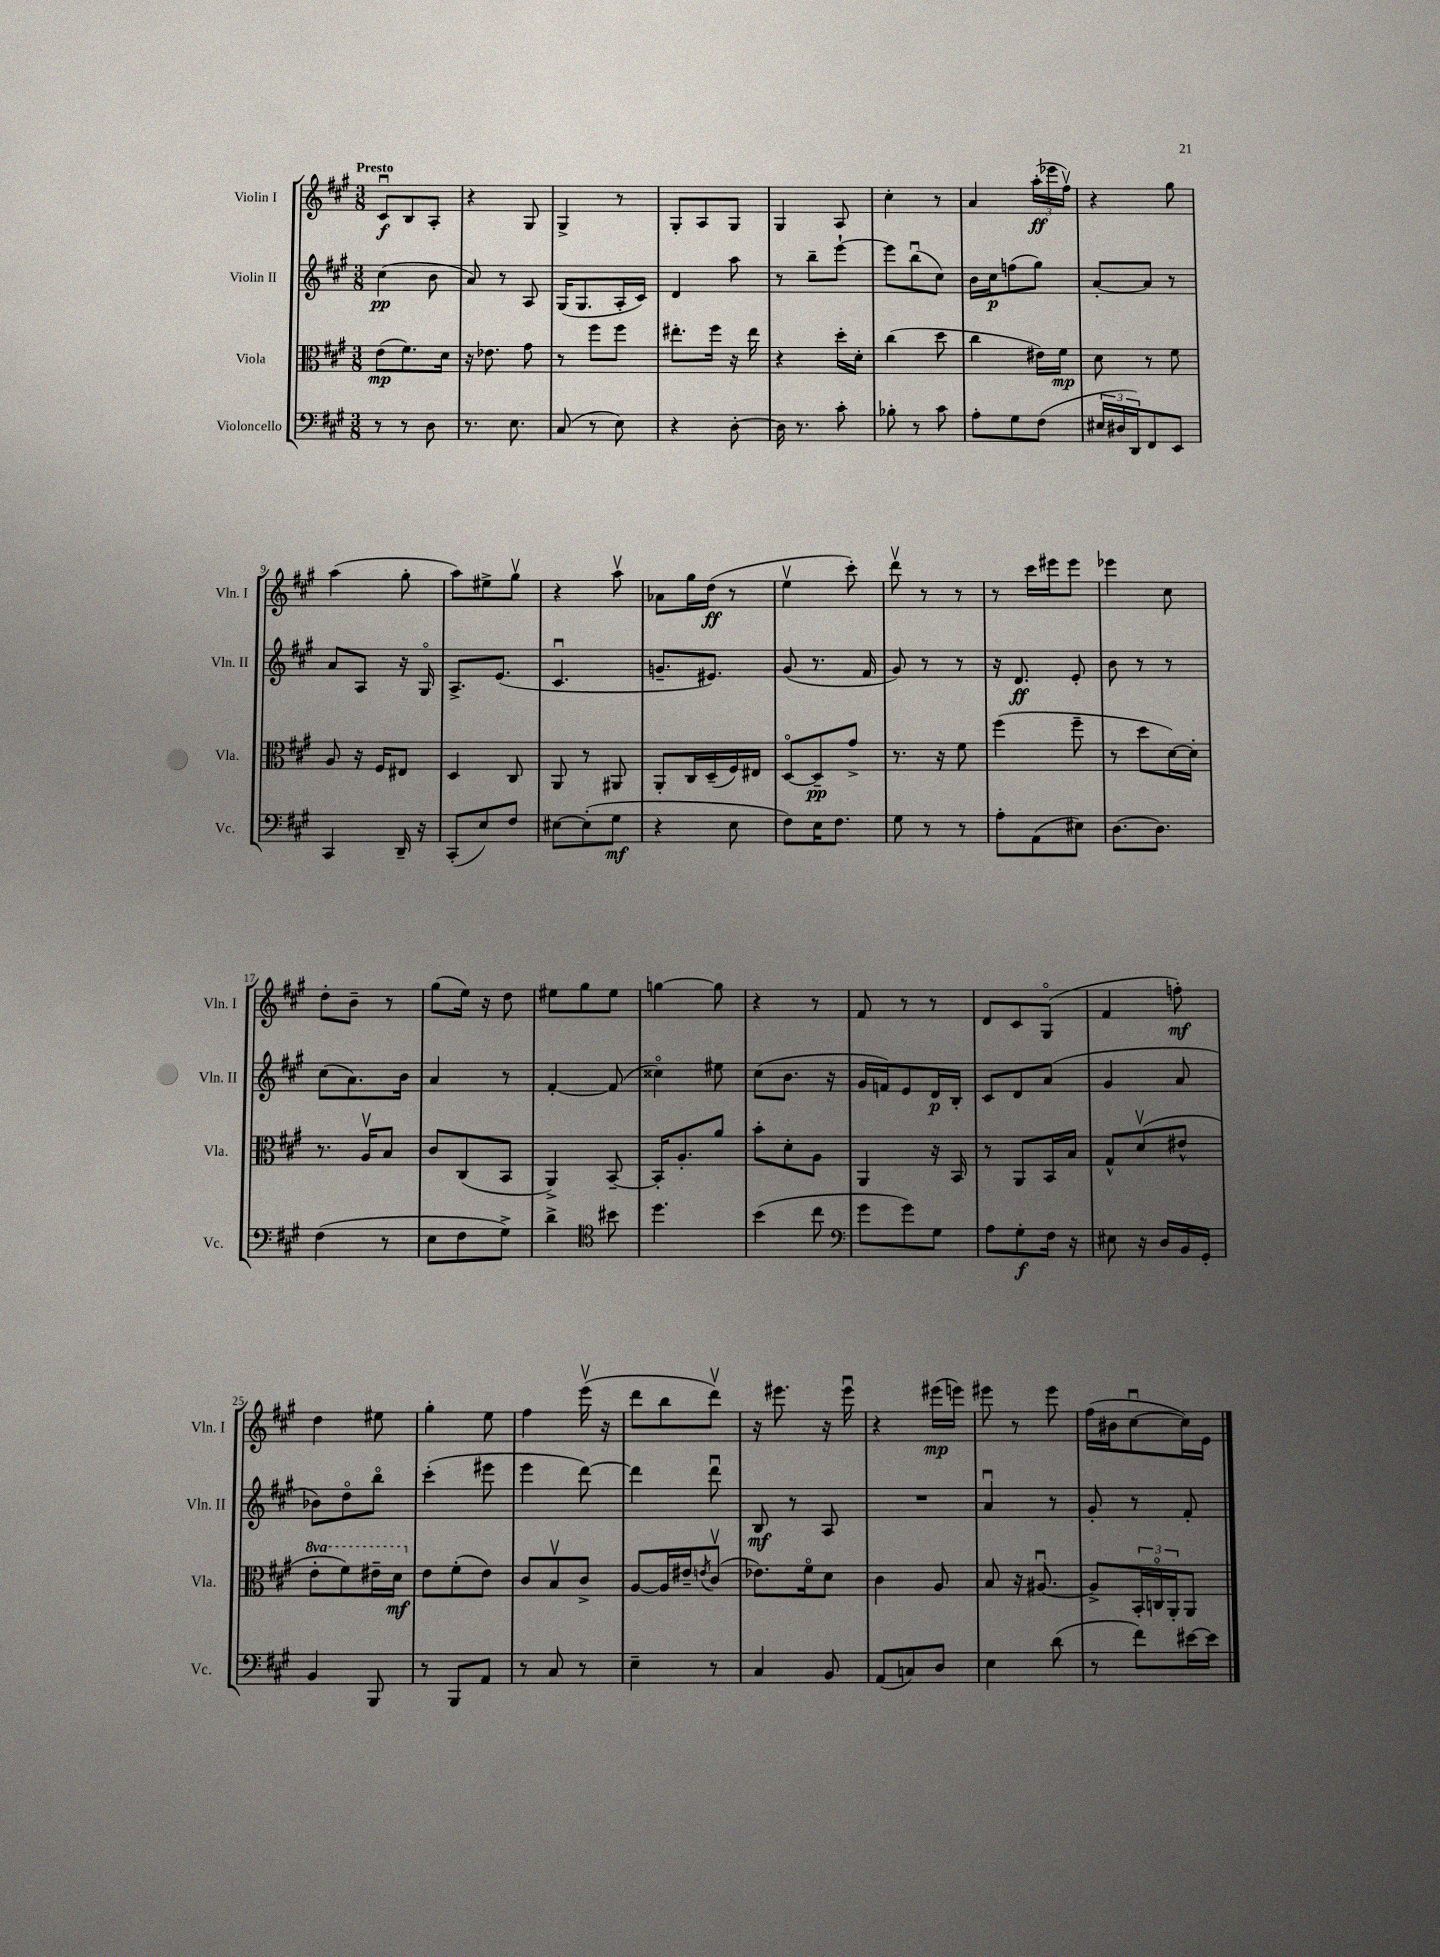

**kern	**dynam	**kern	**dynam	**kern	**dynam	**kern	**dynam
*part4	*part4	*part3	*part3	*part2	*part2	*part1	*part1
*staff4	*staff4	*staff3	*staff3	*staff2	*staff2	*staff1	*staff1
*I"Violoncello	*	*I"Viola	*	*I"Violin II	*	*I"Violin I	*
*I'Vc.	*	*I'Vla.	*	*I'Vln. II	*	*I'Vln. I	*
*clefF4	*	*clefC3	*	*clefG2	*	*clefG2	*
*k[f#c#g#]	*	*k[f#c#g#]	*	*k[f#c#g#]	*	*k[f#c#g#]	*
*M3/8	*	*M3/8	*	*M3/8	*	*M3/8	*
=1	=1	=1	=1	=1	=1	=1	=1
!	!	!	!	!	!	!LO:TX:a:B:t=Presto	!
8r	.	(8e\L	mp	(4cc#\	pp	8c#u/L	f
8r	.	8.f#\)	.	.	.	8B/	.
8D\	.	.	.	8b\	.	8A'/J	.
.	.	16d\Jk	.	.	.	.	.
=2	=2	=2	=2	=2	=2	=2	=2
8.r	.	16r	.	8a/)	.	4r	.
.	.	8.e-X\	.	.	.	.	.
.	.	.	.	8r	.	.	.
8.E\	.	.	.	.	.	.	.
.	.	8g#\	.	8A/	.	8G#/	.
=3	=3	=3	=3	=3	=3	=3	=3
(8C#/	.	8r	.	(16G#/KL	.	4G#^/	.
.	.	.	.	8.G#/	.	.	.
8r	.	8ff#\L	.	.	.	.	.
8E\)	.	8ff#\J	.	16A'/L	.	8r	.
.	.	.	.	16c#/JJ)	.	.	.
=4	=4	=4	=4	=4	=4	=4	=4
4r	.	8.ee#X'\L	.	4d/	.	8G#'/L	.
.	.	.	.	.	.	8A/	.
.	.	16ff#\Jk	.	.	.	.	.
[8D'\	.	16r	.	8aa\	.	8G#/J	.
.	.	16ee#\	.	.	.	.	.
=5	=5	=5	=5	=5	=5	=5	=5
16D\]	.	4r	.	8r	.	4G#/	.
8.r	.	.	.	.	.	.	.
.	.	.	.	8bb~\L	.	.	.
8c#'\	.	16dd'\LL	.	[8eee`\J	.	8A/	.
.	.	16d'\JJ	.	.	.	.	.
=6	=6	=6	=6	=6	=6	=6	=6
8B-X'\	.	(4cc#\	.	8eee\L]	.	4cc#'\	.
8r	.	.	.	(8bbu\	.	.	.
8c#\	.	8dd\	.	8cc#\J)	.	8r	.
=7	=7	=7	=7	=7	=7	=7	=7
8A'\L	.	4cc#\	.	16b\LL	.	4a/	.
.	.	.	.	16cc#\J	p	.	.
8G#\	.	.	.	(8ffn\	.	.	.
(8F#\J	.	16e#X\LL)	.	8gg#\J)	.	(24aa'\LL	ff
.	.	.	.	.	.	24eee-X\	.
.	.	16f#\JJ	mp	.	.	.	.
.	.	.	.	.	.	24ff#v\JJ)	.
=8	=8	=8	=8	=8	=8	=8	=8
24E#X/LL	.	8d\	.	[8a'/L	.	4r	.
24D#X/	.	.	.	.	.	.	.
24DD/J)	.	.	.	.	.	.	.
8FF#/	.	8r	.	8a/J]	.	.	.
8EE/J	.	8f#\	.	8r	.	8gg#\	.
!!LO:LB:g=z
=9	=9	=9	=9	=9	=9	=9	=9
4CC#/	.	8A/	.	8a/L	.	(4aa\	.
.	.	16r	.	8A/J	.	.	.
.	.	16F#/KL	.	.	.	.	.
16DD~/	.	8E#X/J	.	16r	.	8gg#'\	.
16r	.	.	.	16G#/	.	.	.
=10	=10	=10	=10	=10	=10	=10	=10
(8CC#'/L	.	4D/	.	8.A^/L	.	8aa\L)	.
8E/)	.	.	.	.	.	8ee#X^\	.
.	.	.	.	(8.e/J	.	.	.
8F#/J	.	8C#/	.	.	.	8gg#v\J	.
=11	=11	=11	=11	=11	=11	=11	=11
[8E#X\L	.	8AA/	.	4.c#u/	.	4r	.
(8E#'\]	.	8r	.	.	.	.	.
8G#\J	mf	8AA#X/	.	.	.	8aav\	.
=12	=12	=12	=12	=12	=12	=12	=12
4r	.	8AA'/L	.	8.gn~/L	.	8a-X\L	.
.	.	16C#/L	.	.	.	16gg#\L	.
.	.	(16D~/	.	8.e#X/J)	.	(16dd\JJ	ff
8E\	.	16F#/)	.	.	.	8r	.
.	.	16E#X/JJ	.	.	.	.	.
=13	=13	=13	=13	=13	=13	=13	=13
8F#\L)	.	[8D/L	.	(8g#/	.	4eev\	.
16E\K	.	8D~/]	pp	8.r	.	.	.
8.F#\J	.	.	.	.	.	.	.
.	.	8g#^/J	.	.	.	8ccc#'\)	.
.	.	.	.	16f#/	.	.	.
=14	=14	=14	=14	=14	=14	=14	=14
8G#\	.	8.r	.	8g#/)	.	8dddv\	.
8r	.	.	.	8r	.	8r	.
.	.	16r	.	.	.	.	.
8r	.	8f#\	.	8r	.	8r	.
=15	=15	=15	=15	=15	=15	=15	=15
8A'\L	.	(4ff#\	.	16r	.	8r	.
.	.	.	.	8.d/	ff	.	.
(8AA\	.	.	.	.	.	16ccc#\LL	.
.	.	.	.	.	.	16eee#X\J	.
8E#X\J)	.	8ff#~\	.	8e'/	.	8eee#\J	.
=16	=16	=16	=16	=16	=16	=16	=16
[8.D\L	.	8r	.	8b\	.	4eee-X\	.
.	.	8dd\L	.	8r	.	.	.
8.D\J]	.	.	.	.	.	.	.
.	.	[16d\L)	.	8r	.	8cc#\	.
.	.	16d'\JJ]	.	.	.	.	.
!!LO:LB:g=z
=17	=17	=17	=17	=17	=17	=17	=17
(4F#\	.	8.r	.	(8cc#\L	.	8dd'\L	.
.	.	.	.	8.a\)	.	8b~\J	.
.	.	16Av/KL	.	.	.	.	.
8r	.	8B/J	.	.	.	8r	.
.	.	.	.	16b\Jk	.	.	.
=18	=18	=18	=18	=18	=18	=18	=18
8E\L	.	8c#/L	.	4a/	.	(8gg#\L	.
8F#\	.	(8C#/	.	.	.	16ee\Jk)	.
.	.	.	.	.	.	16r	.
8G#^\J)	.	8BB/J	.	8r	.	8dd\	.
=19	=19	=19	=19	=19	=19	=19	=19
4d^\	.	4AA^/)	.	[4f#'/	.	8ee#X\L	.
.	.	.	.	.	.	8gg#\	.
*clefC4	*	*	*	*	*	*	*
8b#X\	.	[8BB~/	.	(8f#/]	.	8ee#\J	.
=20	=20	=20	=20	=20	=20	=20	=20
4.dd\	.	16BB'/KL]	.	4cc##X\)	.	[4ggn\	.
.	.	8.A'/	.	.	.	.	.
.	.	8a/J	.	8ee#X\	.	8gg\]	.
=21	=21	=21	=21	=21	=21	=21	=21
(4b\	.	8b'\L	.	(8cc#\L	.	4r	.
.	.	8d'\	.	8.b\J	.	.	.
8cc#\	.	8A\J	.	.	.	8r	.
.	.	.	.	16r	.	.	.
=22	=22	=22	=22	=22	=22	=22	=22
*clefF4	*	*	*	*	*	*	*
8g#\L	.	4AA/	.	16g#/LL	.	8f#/	.
.	.	.	.	16fn/J)	.	.	.
8g#\)	.	.	.	8e/	.	8r	.
8G#\J	.	16r	.	16d/L	p	8r	.
.	.	16BB/	.	16B'/JJ	.	.	.
=23	=23	=23	=23	=23	=23	=23	=23
8A\L	.	8r	.	8c#/L	.	8d/L	.
8G#'\	f	8AA/L	.	8d/	.	8c#/	.
16F#\Jk	.	16BB/L	.	(8a/J	.	(8G#/J	.
16r	.	16B/JJ	.	.	.	.	.
=24	=24	=24	=24	=24	=24	=24	=24
8E#X\	.	8G#^^/L	.	4g#/	.	4f#/	.
16r	.	(8dv/	.	.	.	.	.
16D/LL	.	.	.	.	.	.	.
16BB/	.	8e#X^^/J	.	8a/	.	8ffn'\)	mf
16GG#'/JJ	.	.	.	.	.	.	.
!!LO:LB:g=z
=25	=25	=25	=25	=25	=25	=25	=25
*	*	*8va	*	*	*	*	*
4BB/	.	8ee'\L	.	8b-X\L)	.	4dd\	.
.	.	8ff#\)	.	8dd\	.	.	.
8BBB/	.	16ee#X~\L	.	8bb\J	.	8ee#X\	.
.	.	16dd\JJ	mf	.	.	.	.
=26	=26	=26	=26	=26	=26	=26	=26
*	*	*X8va	*	*	*	*	*
8r	.	8e\L	.	(4ccc#'\	.	4gg#'\	.
8BBB/L	.	(8f#'\	.	.	.	.	.
8AA/J	.	8e\J)	.	8eee#X\	.	8ee\	.
=27	=27	=27	=27	=27	=27	=27	=27
8r	.	8c#/L	.	4eee\	.	4ff#\	.
8C#/	.	8Bv/	.	.	.	.	.
8r	.	8c#^/J	.	[8ddd\)	.	(16eeev\	.
.	.	.	.	.	.	16r	.
=28	=28	=28	=28	=28	=28	=28	=28
4E~\	.	[8A/L	.	4ddd\]	.	8ddd\L	.
.	.	16A/L]	.	.	.	8bb\	.
.	.	16e#X~/J	.	.	.	.	.
.	.	8qen/	.	.	.	.	.
8r	.	(8c#v/J	.	8dddu\	.	8dddv\J)	.
=29	=29	=29	=29	=29	=29	=29	=29
4C#/	.	8.e-X\L)	.	8B/	mf	16r	.
.	.	.	.	.	.	8.eee#X\	.
.	.	.	.	8r	.	.	.
.	.	16f#\k	.	.	.	.	.
8BB/	.	8d\J	.	8A/	.	16r	.
.	.	.	.	.	.	16eee#u\	.
=30	=30	=30	=30	=30	=30	=30	=30
(8AA/L	.	4c#\	.	4.r	.	4r	.
8Cn/)	.	.	.	.	.	.	.
8D/J	.	8A/	.	.	.	(16eee#X\LL	mp
.	.	.	.	.	.	16eeen\JJ)	.
=31	=31	=31	=31	=31	=31	=31	=31
4E\	.	8B/	.	4au/	.	8eee#X\	.
.	.	16r	.	.	.	8r	.
.	.	[8.A#Xu/	.	.	.	.	.
(8d\	.	.	.	8r	.	8eee#\	.
=32	=32	=32	=32	=32	=32	=32	=32
8r	.	8A#^/L]	.	8g#'/	.	(16ff#\LL	.
.	.	.	.	.	.	16b#X\J	.
8f#\L)	.	24BB'/L	.	8r	.	[8cc#u\	.
.	.	24Cn/	.	.	.	.	.
.	.	24AA'/J	.	.	.	.	.
[16e#X\L	.	8AA/J	.	8f#'/	.	16cc#\L])	.
16e#\JJ]	.	.	.	.	.	16e\JJ	.
==	==	==	==	==	==	==	==
*-	*-	*-	*-	*-	*-	*-	*-
